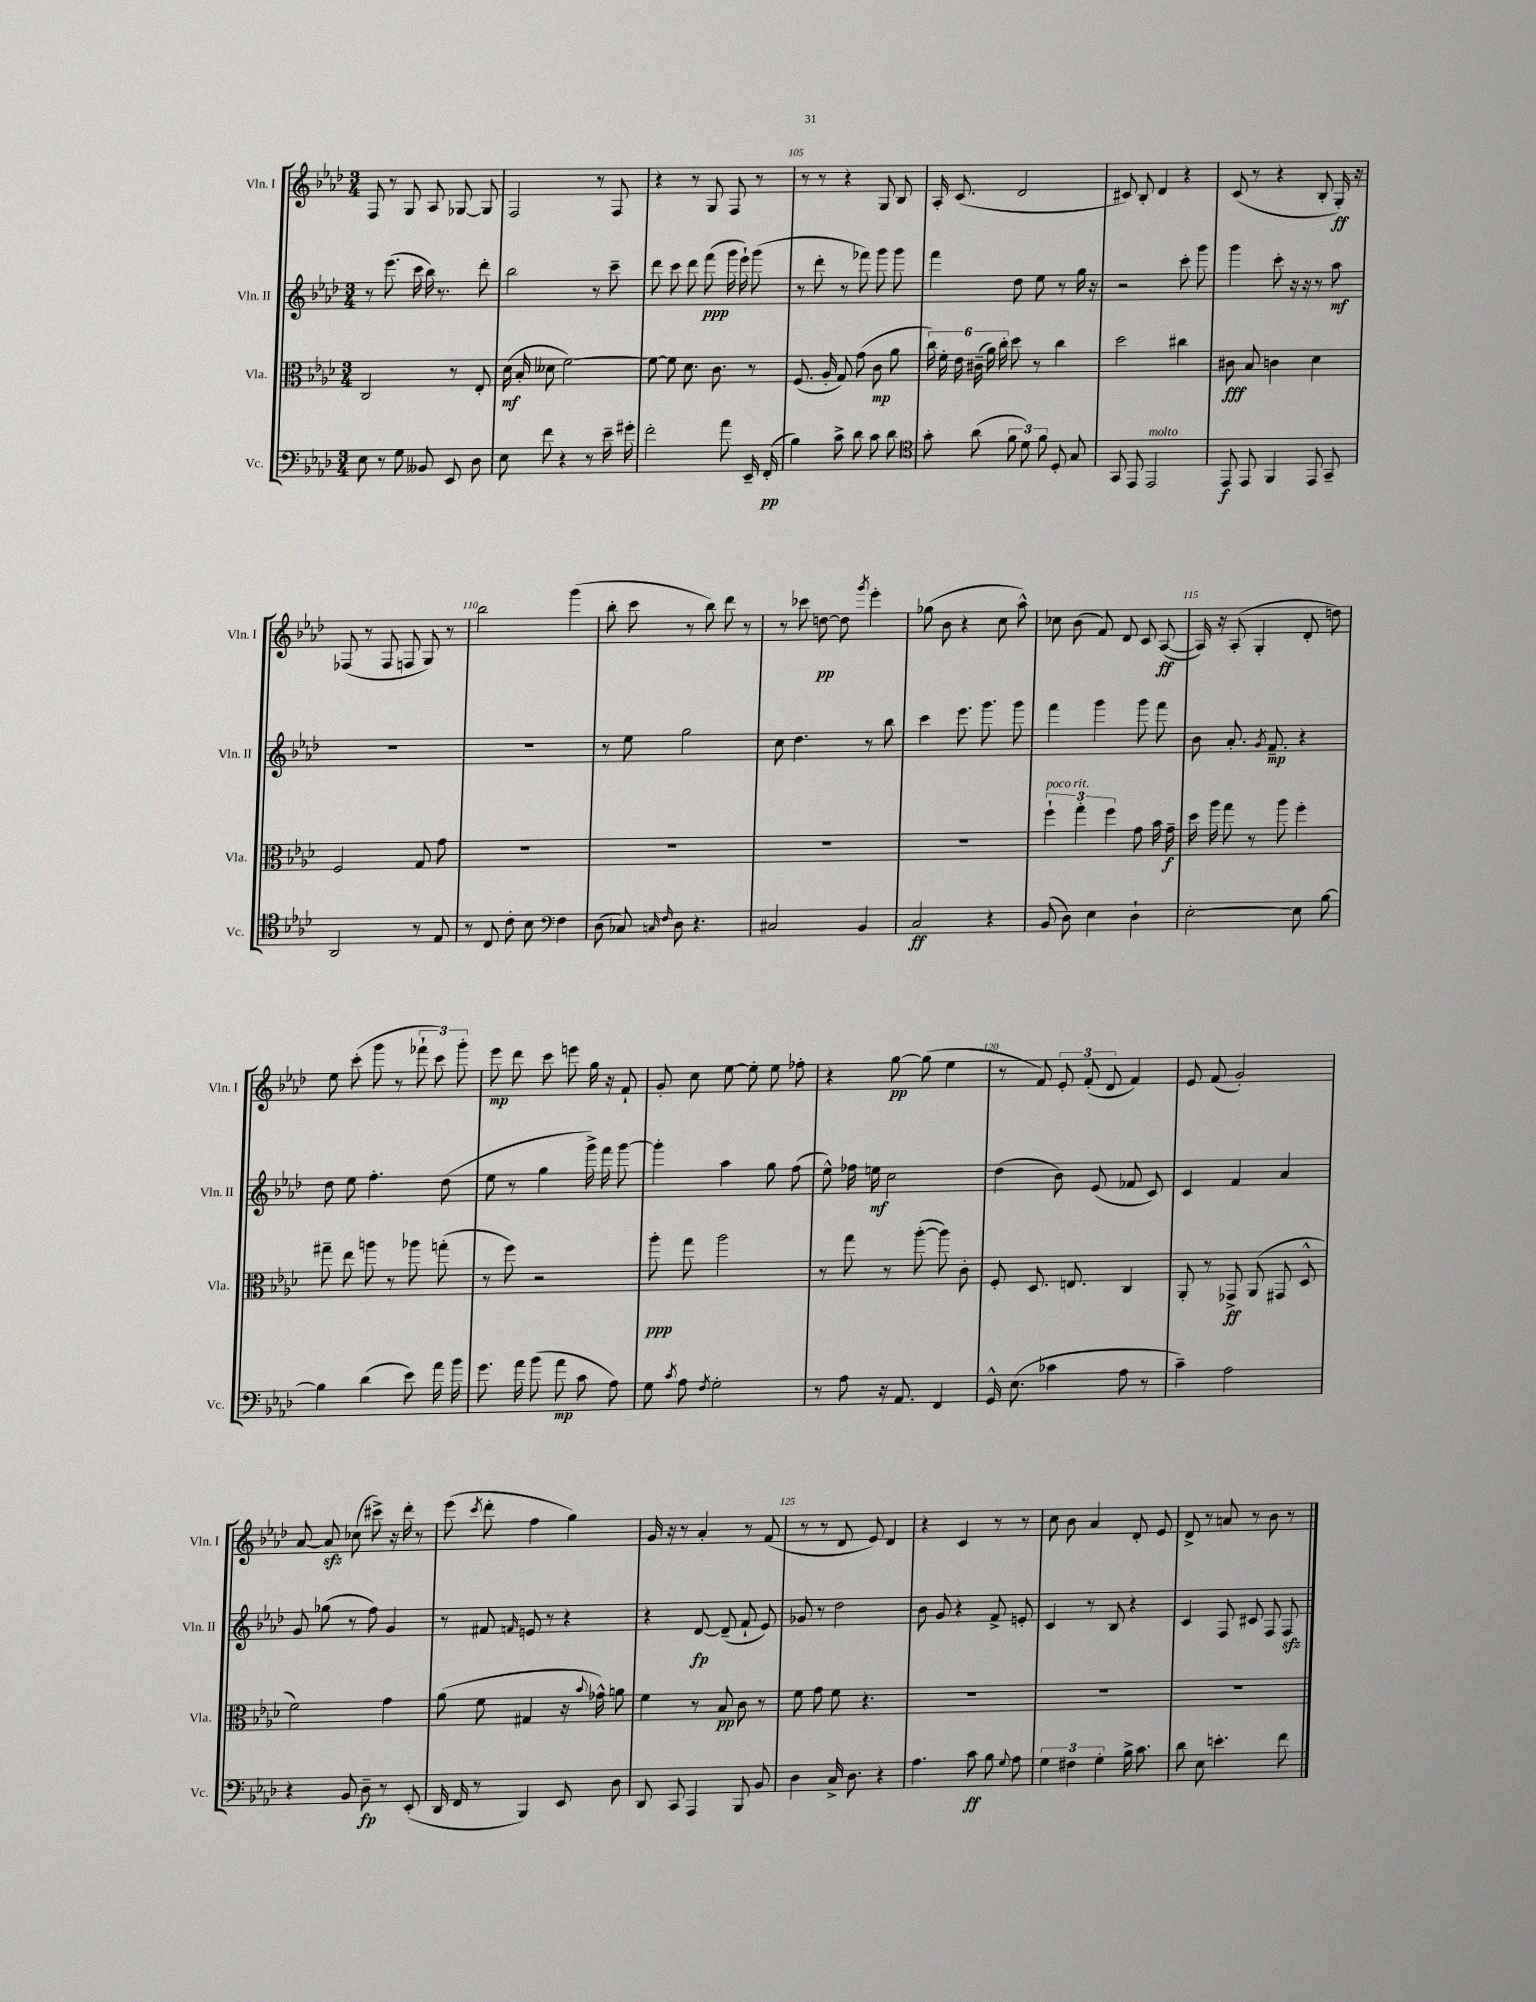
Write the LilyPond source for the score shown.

<<
\new StaffGroup <<
\new Staff = "s0" \with { instrumentName = "Vln. I" shortInstrumentName = "Vln. I" } {
    \clef treble \key aes \major \numericTimeSignature \time 3/4
    \autoBeamOff f8 r8 g8 aes8 ges8~ ges8 |
    f2 r8 f8 |
    r4 r8 g8 f8 r8 |
    r8 r8 r4 g8 bes8 |
    aes16-. c'8.( des'2 |
    cis'8) bes8-. des'4 r4 |
    c'8( r8 r4 bes8-. g16-.\ff) r16 |
    fes8( r8 fes8 f8 g8) r8 |
    bes''2 g'''4( |
    bes''8-. c'''8 r8 bes''8) des'''8 r8 |
    r8 ces'''8 d''8~\pp d''8 \acciaccatura { g'''8 } ees'''4-. |
    ges''8( bes'8 r4 c''8 aes''8-^) |
    ces''8 bes'8( f'8) des'8 c'8 aes8~\ff( |
    aes16) r16 aes8-.( g4-. des'8-. d''8) |
    ees''8 c'''8-.( g'''8 r8 \tuplet 3/2 { fes'''8-! c'''8) g'''8-. } |
    ees'''8\mp des'''8 c'''8 e'''8 g''16 r16 f'8-! |
    g'8-. c''8 ees''8~ ees''8-. ees''8 fes''8-. |
    r4 g''8~\pp g''8( ees''4 |
    r8 f'8) \tuplet 3/2 { ees'8-. f'8-.( des'8 } f'4) |
    ees'8 f'8( g'2-.) |
    aes'8~ aes'8\sfz ces''8( cis'''8->) r16 des'''16-. r8 |
    ees'''8( \acciaccatura { c'''8 } des'''8-. f''4 g''4) |
    g'16 r16 r8 aes'4-. r8 f'8( |
    r8 r8 des'8 ees'8) des'4 |
    r4 c'4 r8 r8 |
    c''8 bes'8 aes'4 des'8-. ees'8 |
    des'8-> r8 a'8 r8 bes'8 r8 \bar "|." |
}
\new Staff = "s1" \with { instrumentName = "Vln. II" shortInstrumentName = "Vln. II" } {
    \clef treble \key aes \major \numericTimeSignature \time 3/4
    \autoBeamOff r8 ees'''8.( c'''16 bes''16) r8. des'''8-. |
    bes''2 r8 c'''8-- |
    des'''8 c'''8 des'''8 f'''8\ppp( g'''16 ees'''16-!) g'''8( |
    r8 des'''8-. r8 fes'''8) g'''8 g'''8 |
    f'''4 des''8 ees''8 r8 g''16 r16 |
    r2 c'''8-. g'''8 |
    g'''4 c'''8-. r16 r16 r8 aes''8\mf |
    R2. |
    R2. |
    r8 ees''8 g''2 |
    c''8 des''4. r8 bes''8 |
    c'''4 ees'''8. g'''8. g'''8 |
    f'''4 g'''4 g'''8 f'''8 |
    bes'8 aes'8.-. \acciaccatura { g'8 } f'8.--\mp r4 |
    des''8 ees''8 f''4.-. des''8( |
    ees''8 r8 g''4 g'''16->) f'''16 g'''8~ |
    g'''4-. aes''4 g''8 f''8( |
    ees''8-^) fes''16 e''16\mf c''2 |
    des''4( bes'8) ees'8( fes'8 c'8) |
    c'4 f'4 aes'4 |
    g'8 ges''8( r8 f''8) g'4 |
    r8 fis'8 \grace { f'16 } e'8 r8 r4 |
    r4 des'8~\fp des'8--( f'8-! ees'8) |
    ges'8 r8 des''2 |
    bes'8 g'8 r4 f'8-> e'8-. |
    c'4 r8 bes8 r4 |
    c'4 f8 cis'8 f8 f8\sfz \bar "|." |
}
\new Staff = "s2" \with { instrumentName = "Vla." shortInstrumentName = "Vla." } {
    \clef alto \key aes \major \numericTimeSignature \time 3/4
    \autoBeamOff c2 r8 ees8-. |
    des'16\mf( bes16-. deses'8 f'2~) |
    f'8~ f'8 des'8. c'8. r8 |
    f8.( aes16-. g8) g'8( c'8\mp aes'8 |
    \tuplet 6/4 { c''16) f'16-. ees'16 cis'16--( aes'16) c''16-. } des''8 r8 c''4 |
    des''2 cis''4 |
    cis'8\fff bes8 c'4 des'4 |
    f2 g8 g'8 |
    R2. |
    R2. |
    R2. |
    R2. |
    \tuplet 3/2 { f''4-!^\markup { \italic "poco rit." } g''4-. f''4 } g'8 bes'16 g'16--\f |
    des''16 aes''16 g''8 r8 aes''8 f''4-. |
    gis''8-- ees''8 a''8 r8 aes''8 g''8-.( |
    r8 f''8) r2 |
    aes''8-.\ppp g''8 aes''2 |
    r8 g''8 r8 aes''8~-.( aes''8) c'8-. |
    f8-. des8. e8. c4 |
    aes,8-. r8 ges,8->\ff aes,8( gis,8 des8-^ |
    f'2) g'4 |
    aes'8( f'8 gis4 r16 \appoggiatura { bes'8 } ges'16-^) a'8 |
    f'4 r8 bes8\pp c'8 r8 |
    f'8 g'8 f'8 r4. |
    R2. |
    R2. |
    R2. \bar "|." |
}
\new Staff = "s3" \with { instrumentName = "Vc." shortInstrumentName = "Vc." } {
    \clef bass \key aes \major \numericTimeSignature \time 3/4
    \autoBeamOff ees8 r8 g8 beses,8 ees,8 des8 |
    ees8 f'8 r4 r8 ees'16-- gis'16-. |
    f'2-. aes'8 ees,16-- f,16-.\pp( |
    bes4) c'8-> des'8 c'8 des'8 |
    \clef tenor g'8-. aes'8( \tuplet 3/2 { f'8 des'8) f'8 } des8-. g8 |
    g,8 ees,8 ees,2^\markup { \italic "molto" } |
    ees,8\f ees,8 f,4 ees,8 g,8-- |
    aes,2 r8 ees8 |
    r8 c8 c'8-. bes8 \clef bass f4 |
    des8( ces8) \grace { c16 f16 } des8 r4. |
    cis2 bes,4 |
    c2\ff r4 |
    bes,8( des8) ees4 des4-! |
    ees2~-. ees8 bes8~ |
    bes4 des'4( ees'8) aes'16 bes'16 |
    g'8. aes'16 bes'8( aes'8\mp c'8 aes8) |
    g8 \acciaccatura { c'8 } aes8 \acciaccatura { f8 } g2-. |
    r8 aes8 r16 aes,8. f,4 |
    g,16-^ ees8.( ces'4 aes8 r8 |
    c'4--) aes2 |
    r4 bes,8 des8--\fp r8 ees,8-.( |
    des,16 f,16 r8 bes,,4) ees,8 des8 |
    des,8 c,8 aes,,4 bes,,8 bes,8 |
    des4 c16-> des8. r4 |
    aes4. c'8\ff bes8 \appoggiatura { g8 } aes8 |
    \tuplet 3/2 { g4 fis4 g4-. } bes16-> c'8. |
    des'8 ees8 e'4.-. f'8 \bar "|." |
}
>>
>>
\layout { \context { \Score currentBarNumber = #102 \override BarNumber.break-visibility = ##(#f #t #t) barNumberVisibility = #(every-nth-bar-number-visible 5) } }
